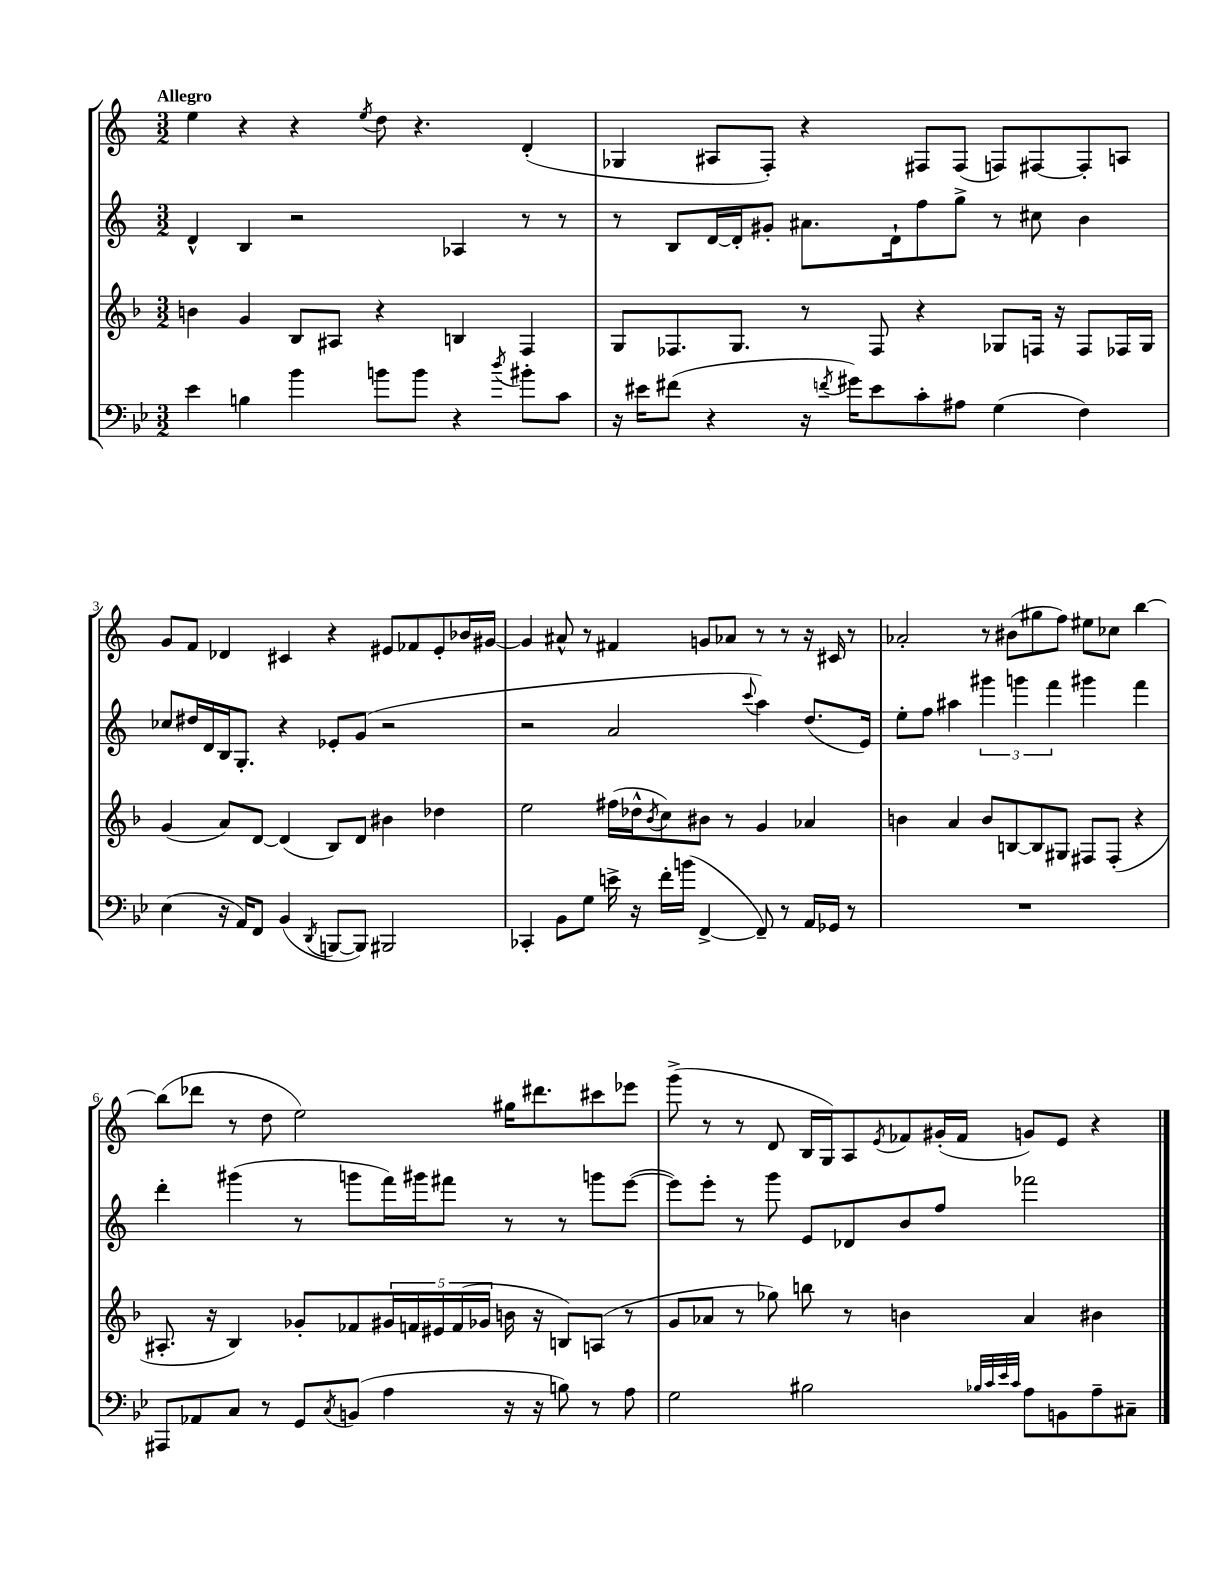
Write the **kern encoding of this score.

**kern	**kern	**kern	**kern
*staff4	*staff3	*staff2	*staff1
*clefF4	*clefG2	*clefG2	*clefG2
*k[b-e-]	*k[b-]	*k[]	*k[]
*M3/2	*M3/2	*M3/2	*M3/2
4e-	4b	4d^^	4ee
4B	4g	4B	4r
4b-	8B-	2r	4r
.	8A#	.	.
.	.	.	8qee
8b	4r	.	8dd
8b	.	.	4.r
4r	4B	4A-	.
8qdd	.	.	.
8b#'	4F	8r	(4d'
8c	.	8r	.
=	=	=	=
16r	8G	8r	4G-
16e#	.	.	.
(8f#	8.F-	8B	.
4r	.	[16d	8A#
.	8.G	16d']	.
.	.	8g#'	8F')
16r	8r	8.a#	4r
8qf	.	.	.
16g#)	.	.	.
8e#	8F-	.	.
.	.	16d`	.
8c'	4r	8ff	8F#
8A#	.	8gg^	(8F#
(4G	8G-	8r	8F)
.	16F	8cc#	[8F#
.	16r	.	.
4F)	8F	4b	8F#']
.	16F-	.	8A
.	16G-	.	.
=	=	=	=
(4E-	(4g	8cc-	8g
.	.	16dd#	8f
.	.	16d	.
16r	8a)	16B	4d-
16AA)	.	8.G'	.
8FF	[8d	.	.
(4BB-	(4d]	4r	4c#
8qDD	.	.	.
[8BBB	8B-)	8e-'	4r
8BBB])	8d	(8g	.
2BBB#	4b#	2r	8e#
.	.	.	8f-
.	4dd-	.	8e#'
.	.	.	16b-
.	.	.	[16g#
=	=	=	=
4CC-'	2ee	2r	4g#]
8BB-	.	.	8a#^^
8G	.	.	8r
16e^	(16ff#	2a	4f#
16r	16dd-^^	.	.
.	8qb-	.	.
16f'	8cc)	.	.
(16b	.	.	.
[4FF^	8b#	.	8g
.	8r	.	8a-
.	.	8qqccc	.
8FF~])	4g	4aa)	8r
8r	.	.	8r
16AA	4a-	(8.dd	16r
16GG-	.	.	16c#
8r	.	.	8r
.	.	16e)	.
=	=	=	=
1.r	4b	8ee'	2a-'
.	.	8ff	.
.	4a	4aa#	.
.	8b	6ggg#	8r
.	[8B	.	(8b#
.	.	6ggg	.
.	8B]	.	8gg#
.	.	6fff	.
.	8G#	.	8ff)
.	8F#	4ggg#	8ee#
.	(8F#'	.	8cc-
.	4r	4fff	[4bb
=	=	=	=
8AAA#	8.A#'	4ddd'	(8bb]
8AA-	.	.	8ddd-
.	16r	.	.
8C	4B-)	(4ggg#	8r
8r	.	.	8dd
8GG	8g-'	8r	2ee)
8qC	.	.	.
(8BB	8f-	8ggg	.
4A	20g#	16fff)	.
.	20f	.	.
.	.	16ggg#	.
.	20e#	.	.
.	.	8fff#	.
.	(20f	.	.
.	20g-	.	.
16r	16b	8r	16gg#
16r	16r	.	8.ddd#
8B)	8B)	8r	.
8r	(8A	8ggg	8ccc#
8A	8r	([8eee	8eee-
=	=	=	=
2G	8g	8eee])	(8ggg^
.	8a-	8eee'	8r
.	8r	8r	8r
.	8gg-)	8ggg	8d
2B#	8bb	8e	16B
.	.	.	16G)
.	8r	8d-	8A
.	.	.	8qe
.	4b	8b	8f-
.	.	8ff	(16g#'
.	.	.	16f-
32qqB-	.	.	.
32qqc	.	.	.
32qqe-	.	.	.
32qqc	.	.	.
8A	4a-	2fff-	8g)
8BB	.	.	8e
8A~	4b#	.	4r
8C#~	.	.	.
==	==	==	==
*-	*-	*-	*-
